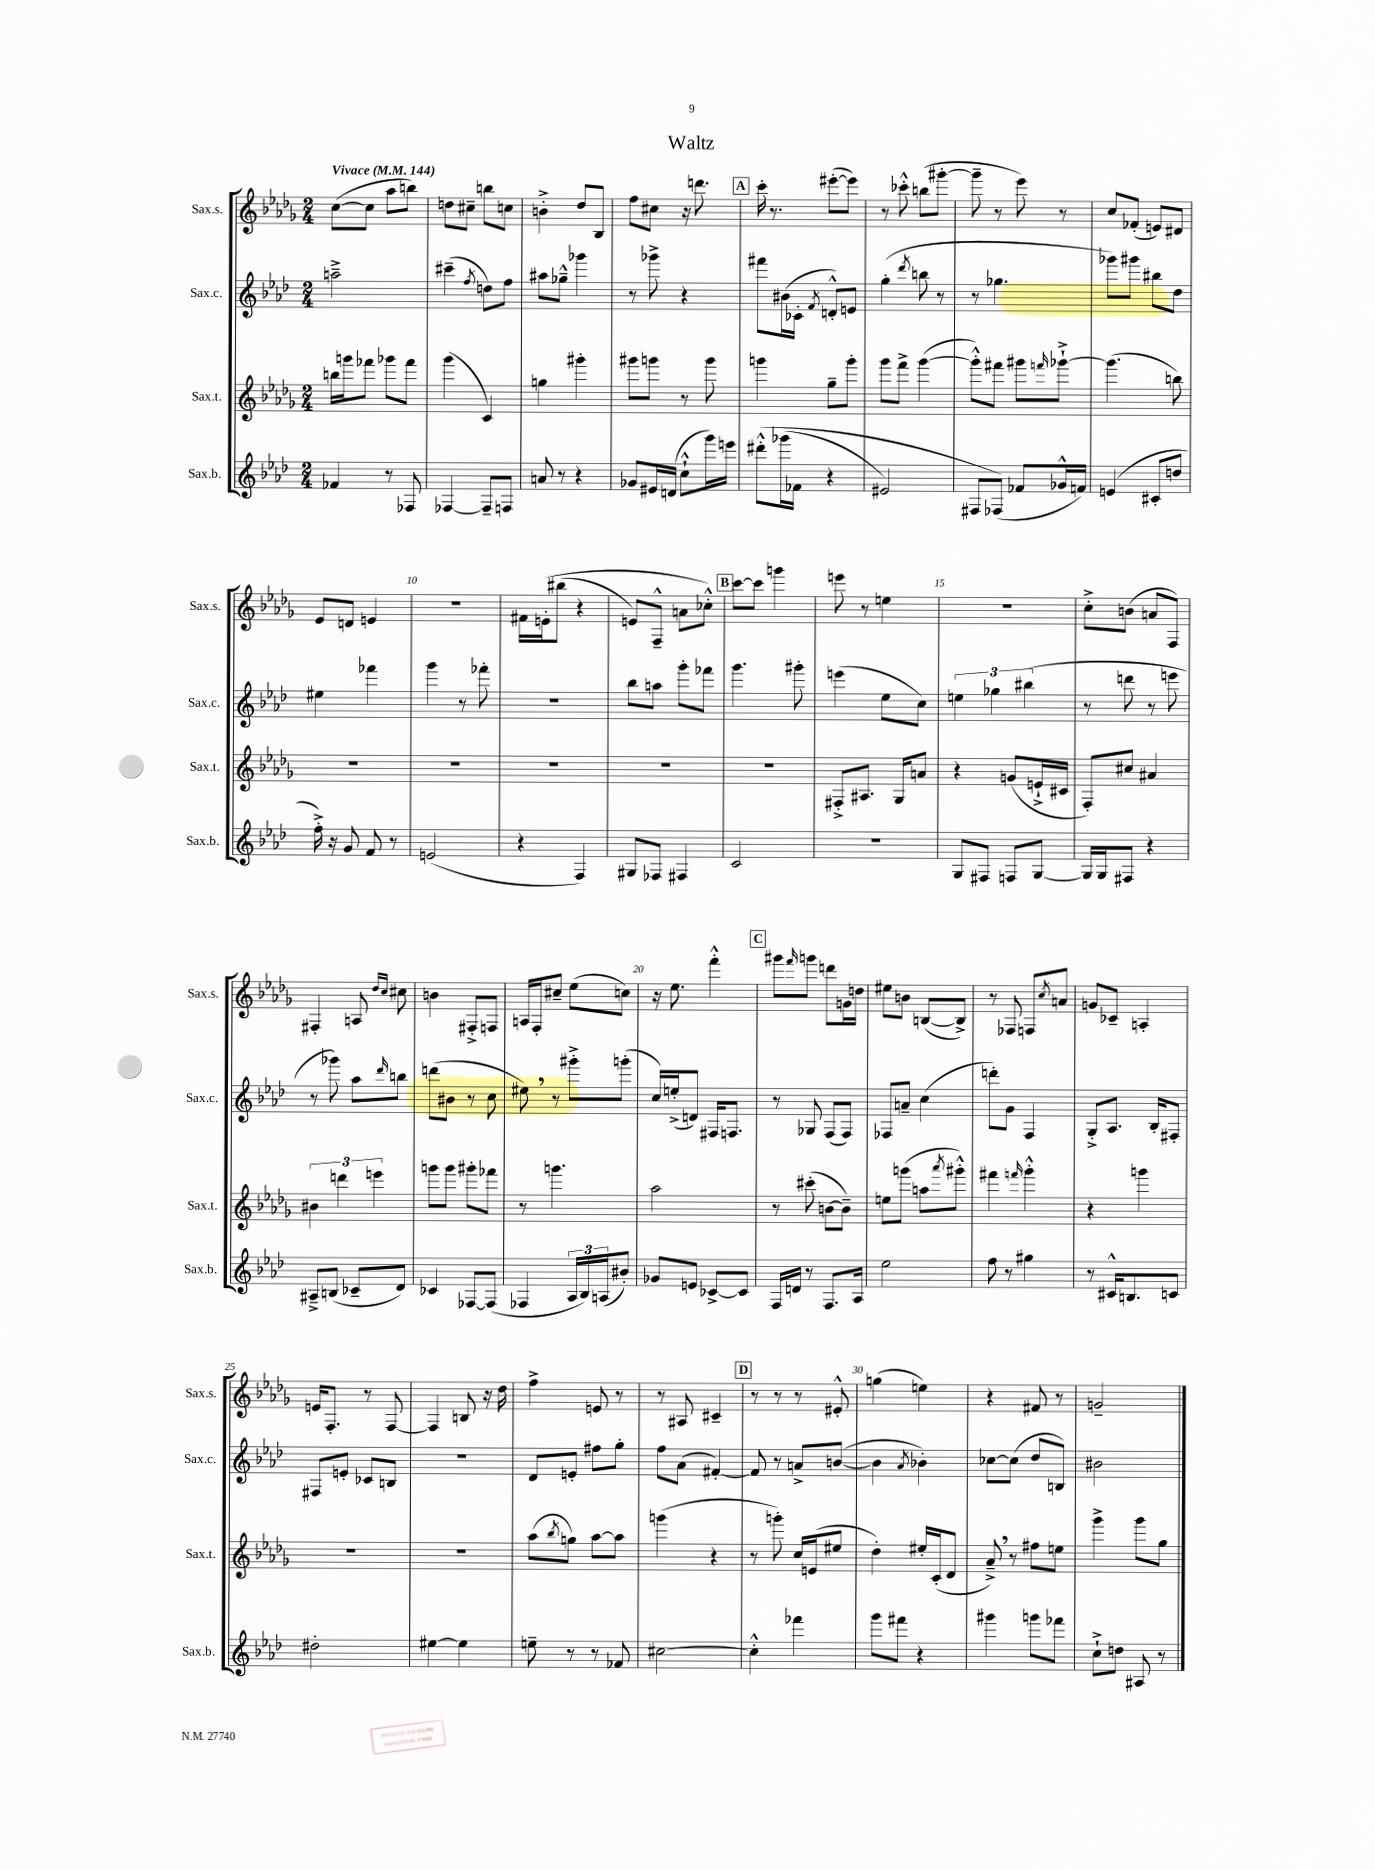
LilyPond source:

\header { title = "Waltz" }
<<
\new StaffGroup <<
\new Staff = "s0" \with { instrumentName = "Sax.s." shortInstrumentName = "Sax.s." } {
    \clef treble \key des \major \numericTimeSignature \time 2/4 \tempo "Vivace" 4 = 144
    c''8~( c''8 aes''8 b''8) |
    d''8 cis''8-- b''8 c''8 |
    b'4-.-> des''8 bes8 |
    f''8 cis''8 r16 d'''8. |
    \mark \markup { \box "A" } c'''16-. r8. eis'''8~-.( eis'''8) |
    r8 ces'''8-.-^ b''8( gis'''8~-. |
    gis'''8-- r8 ees'''8) r8 |
    c''8 fes'8-.( e'8) dis'8 |
    ees'8 d'8 e'4 |
    r2 |
    fis'16 e'16-.\( bis''8( r4 |
    e'8) f8---^ a'8 ces''8-.-^\) |
    \mark \markup { \box "B" } c'''8~ c'''8 g'''4 |
    e'''8 r8 e''4 |
    R2 |
    c''8-.-> b'8( a'8 f8) |
    fis4-. a8 \grace { des''16 c''16 } cis''8 |
    b'4 fis8-.-> f8 |
    a16 f16-. cis''8-- ees''8( c''8) |
    r16 ees''8. f'''4-.-^ |
    \mark \markup { \box "C" } gis'''8 \grace { f'''16 } g'''8 d'''8 g'16 d''16 |
    eis''8 b'8 b8~( b8->) |
    r8 fes8 f8 \acciaccatura { c''8 } a'8 |
    g'8 ces'8-- a4-. |
    e'16 f8.-. r8 f8~ |
    f4 b8 r16 des''16 |
    f''4-> e'8 r8 |
    r8 ais8 cis'4-- |
    \mark \markup { \box "D" } r8 r8 r8 eis'8-.-^ |
    g''4( e''4) |
    r4 fis'8 r8 |
    g'2-- \bar "|." |
}
\new Staff = "s1" \with { instrumentName = "Sax.c." shortInstrumentName = "Sax.c." } {
    \clef treble \key aes \major \numericTimeSignature \time 2/4
    a''2---> |
    cis'''4--( \acciaccatura { f''8 } d''8) f''8 |
    ais''8 ges''8---^ ges'''4 |
    r8 ges'''8-> r4 |
    \mark \markup { \box "A" } fis'''8 bis'16( ces'16-. \acciaccatura { f'8 } d'8-.-^) e'8 |
    g''4-.( \acciaccatura { des'''8 } b''8 r8 |
    r8 ges''4. |
    ges'''8) gis'''8 bis''8 des''8 |
    eis''4 fes'''4 |
    g'''4 r8 fes'''8-. |
    R2 |
    bes''8 a''8 g'''8-. fes'''8 |
    \mark \markup { \box "B" } g'''4. gis'''8-. |
    e'''4( ees''8 c''8) |
    \tuplet 3/2 { e''4 ges''4 bis''4( } |
    r8 d'''8 r8 e'''8 |
    r8 ges'''8) aes''8 \grace { des'''16 } b''8 |
    d'''8( bis'8 r8 c''8 |
    eis''8) \breathe r8 gis'''8-.-> g'''8-.( |
    c''16) e''16-.->( d'8) fis16 f8. |
    \mark \markup { \box "C" } r8 ges8 f8( f8) |
    fes8 a'8-- c''4( |
    d'''8-.) g'8 f4 |
    g8-.-> aes8. bes16-. fis8-. |
    fis8 e'8-. ces'8 b8 |
    R2 |
    des'8 e'8-. fis''8 g''8-. |
    f''8 aes'8( fis'4~-.) |
    \mark \markup { \box "D" } fis'8 r8 a'8-> b'8~( |
    b'4 \acciaccatura { aes'8 } bes'4-.) |
    ces''8~ ces''8( des''8 b8) |
    bis'2 \bar "|." |
}
\new Staff = "s2" \with { instrumentName = "Sax.t." shortInstrumentName = "Sax.t." } {
    \clef treble \key des \major \numericTimeSignature \time 2/4
    b''16 g'''16 fes'''8 ges'''8 fes'''8 |
    ges'''4( c'4) |
    g''4 gis'''4-. |
    gis'''8 g'''8 r8 g'''8 |
    \mark \markup { \box "A" } g'''4 ges''8-- g'''8-. |
    ges'''8 f'''8-> ges'''4~( |
    ges'''8-.-^) fis'''8 gis'''8 \grace { f'''16 } ges'''8~-!-> |
    ges'''4.( b''8) |
    r2 |
    R2 |
    R2 |
    R2 |
    \mark \markup { \box "B" } R2 |
    fis8-.-> ais8. ges16 a'8 |
    r4 g'8( e'16-!-> cis'16 |
    f8-.) cis''8 ais'4 |
    \tuplet 3/2 { bis'4 d'''4 e'''4 } |
    g'''8 g'''8 gis'''8-. fes'''8 |
    r8 g'''4. |
    aes''2 |
    \mark \markup { \box "C" } r8 cis'''8-.( b'8~ b'8--) |
    e''8 g'''8( a''8 \acciaccatura { aes'''8 } gis'''8-.-^) |
    fis'''4 \grace { f'''16 } ges'''4-.-^ |
    r4 g'''4 |
    R2 |
    R2 |
    aes''8( \acciaccatura { bes''8 } g''8) aes''8~ aes''8 |
    g'''4( r4 |
    \mark \markup { \box "D" } r8 g'''8-.) c''16 e'16( eis''8 |
    des''4-.) eis''16-. c'16-.( des'8 |
    aes'8--->) \breathe r8 fis''8 e''8 |
    ges'''4-> ges'''8 ges''8 \bar "|." |
}
\new Staff = "s3" \with { instrumentName = "Sax.b." shortInstrumentName = "Sax.b." } {
    \clef treble \key aes \major \numericTimeSignature \time 2/4
    fes'4 r8 fes8 |
    fes4~ fes8-- f8 |
    a'8 r8 r4 |
    ges'8 eis'16 d'16( c''8-!-^ g'''16) e'''16 |
    \mark \markup { \box "A" } dis'''8-.-^\( ges'''16( fes'16 r4 |
    eis'2) |
    fis8 fes8(\) fes'8 ges'16-^ f'16) |
    e'4( cis'8-. d''8 |
    f''16-.->) r16 g'8 f'8 r8 |
    e'2( |
    r4 f4) |
    gis8 fes8 fis4 |
    \mark \markup { \box "B" } c'2 |
    r2 |
    g8 fis8 f8 g8~ |
    g16 g16 fis8 r4 |
    ais8---> b8( ces'8-- des'8) |
    ces'4 fes8~ fes8( |
    fes4 \tuplet 3/2 { aes16 bes16) a16( } bis'8-.) |
    ges'8 e'8 ces'8~-> ces'8 |
    \mark \markup { \box "C" } f16 d'16 r8 f8. aes16 |
    ees''2 |
    f''8 r8 gis''4 |
    r8 cis'16-^ b8. c'8 |
    dis''2-. |
    eis''4~ eis''4 |
    e''8-- r8 r8 fes'8 |
    cis''2~ |
    \mark \markup { \box "D" } cis''4-.-^ fes'''4 |
    g'''8 fis'''8 r4 |
    gis'''4 g'''8 fes'''8 |
    c''8-!-> d''8 ais8 r8 \bar "|." |
}
>>
>>
\layout { \context { \Score \override BarNumber.break-visibility = ##(#f #t #t) barNumberVisibility = #(every-nth-bar-number-visible 5) } }
